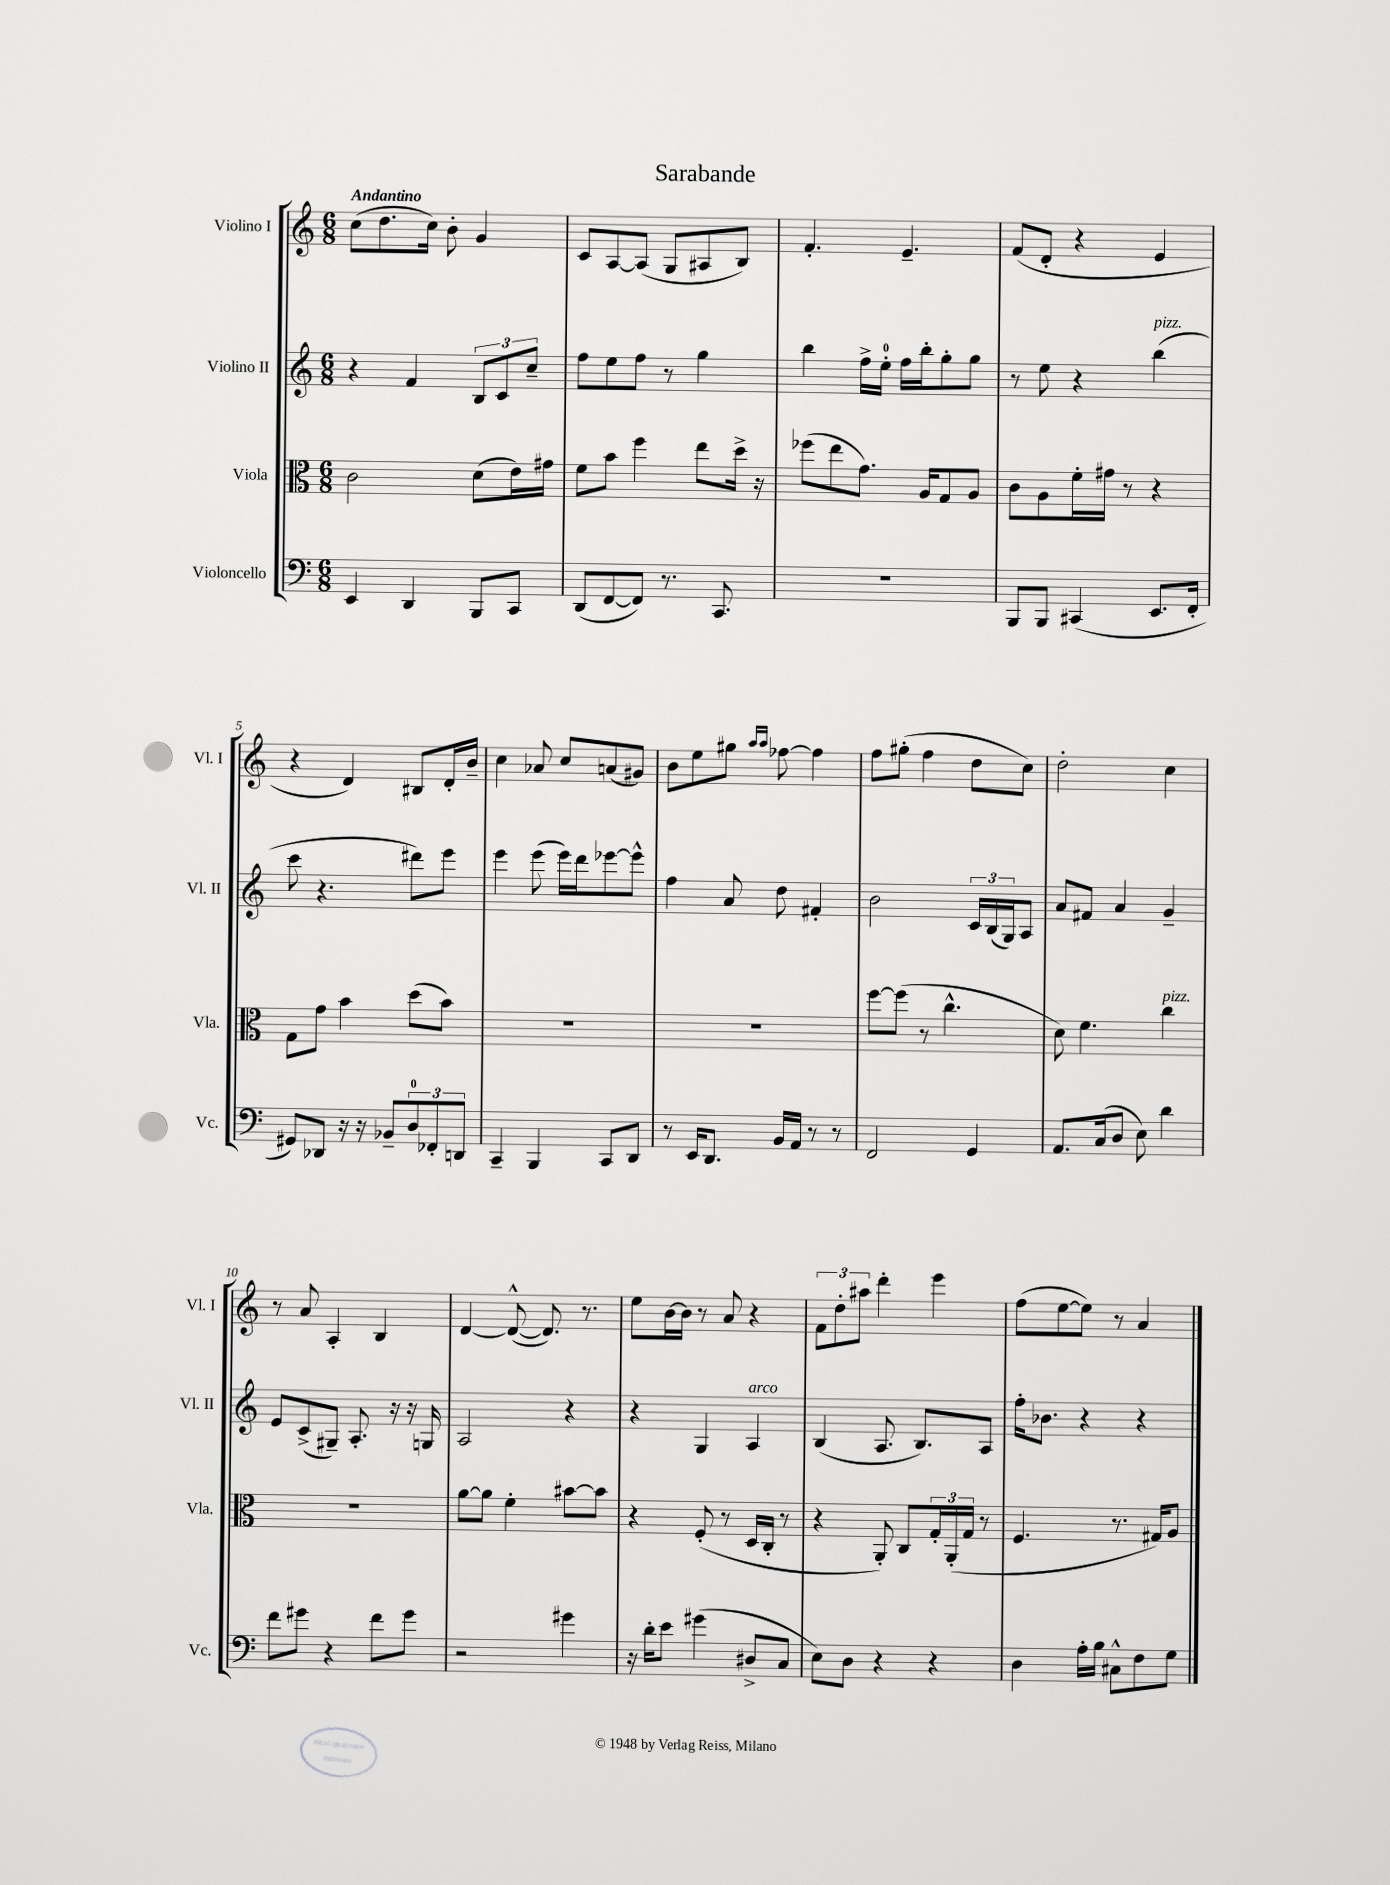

**kern	**kern	**kern	**kern
*staff4	*staff3	*staff2	*staff1
*clefF4	*clefC3	*clefG2	*clefG2
*k[]	*k[]	*k[]	*k[]
*M6/8	*M6/8	*M6/8	*M6/8
4EE	2c	4r	(8cc
.	.	.	8.dd
4DD	.	4f	.
.	.	.	16cc)
.	.	.	8b'
8BBB	(8d	12B	4g
.	.	12c	.
8CC	16e)	.	.
.	.	12cc~	.
.	16g#	.	.
=	=	=	=
(8DD	8f	8ff	8c
[8FF	8b	8ee	[8A
8FF])	4ff	8ff	(8A]
8.r	.	8r	8G
.	8ee	4gg	8A#
8.CC	.	.	.
.	16dd^	.	8B)
.	16r	.	.
=	=	=	=
2.r	(8ff-	4bb	4.f'
.	8ee	.	.
.	8.g)	16ff^	.
.	.	16ee'	.
.	.	16ff	4.e~
.	16A	16bb'	.
.	8G	8gg'	.
.	8A	8gg	.
=	=	=	=
8BBB	8c	8r	(8f
8BBB	8A	8ee	8d'
(4CC#	16f'	4r	4r
.	16g#	.	.
.	8r	.	.
8.EE	4r	(4bb	4e
16FF'	.	.	.
=	=	=	=
8GG#)	8G	8ccc	4r
8DD-	8g	4.r	.
16r	4b	.	4d)
16r	.	.	.
8BB-~	.	.	.
12D	(8dd	8ddd#)	8B#
12FF-'	.	.	.
.	8b)	8eee	16d'
12DD	.	.	.
.	.	.	16b~
=	=	=	=
4CC~	2.r	4eee	4cc
4BBB	.	(8eee	8a-
.	.	16eee)	8cc
.	.	16ddd	.
8CC	.	[8eee-	(8a
8DD	.	8eee-^^]	8g#)
=	=	=	=
8r	2.r	4ff	8b
16EE	.	.	8ee
8.DD	.	.	.
.	.	8a	8gg#
.	.	.	16qqaa
.	.	.	16qqaa
16BB	.	8dd	[8ff-
16AA	.	.	.
8r	.	4f#'	4ff-]
8r	.	.	.
=	=	=	=
2FF	[8ff	2b	8ff
.	(8ff]	.	(8gg#'
.	8r	.	4ff
.	4.cc^^	.	.
4GG	.	24c	8dd
.	.	(24B	.
.	.	24G)	.
.	.	8A	8cc)
=	=	=	=
8.AA	8d)	8a	2dd'
.	4.f	8f#	.
(16C	.	.	.
8D	.	4a	.
8E)	.	.	.
4d	4cc	4g~	4cc
=	=	=	=
8f	2.r	8e	8r
8g#	.	(8c^	8a
4r	.	8G#~)	4A'
.	.	8.A'	.
8f	.	.	4B
.	.	16r	.
8g#	.	16r	.
.	.	16G	.
=	=	=	=
2r	[8a	2A	[4d
.	8a]	.	.
.	4f'	.	(8d^^_
.	.	.	8.d])
4g#	[8b#	4r	.
.	.	.	8.r
.	8b#]	.	.
=	=	=	=
16r	4r	4r	8ee
16d'	.	.	.
8e	.	.	[16b
.	.	.	16b]
(4g#	(8F'	4G	8r
.	8r	.	8a
8D#^	16D	4A	4r
.	16C'	.	.
8C	8r	.	.
=	=	=	=
8E)	4r	(4B	12f
.	.	.	12dd'
8D	.	.	.
.	.	.	12aa#
4r	8AA')	8.A	4ddd'
.	8C	.	.
.	.	8.B)	.
4r	24G'	.	4eee
.	(24AA'	.	.
.	24G	.	.
.	8r	8A	.
=	=	=	=
4D	4.F	16ff'	(8ff
.	.	8.b-	.
.	.	.	[8ee
16A'	.	4r	8ee])
16B	.	.	.
8C#^^	8.r	.	8r
8F	.	4r	4a
.	16G#)	.	.
8G	8A	.	.
==	==	==	==
*-	*-	*-	*-
